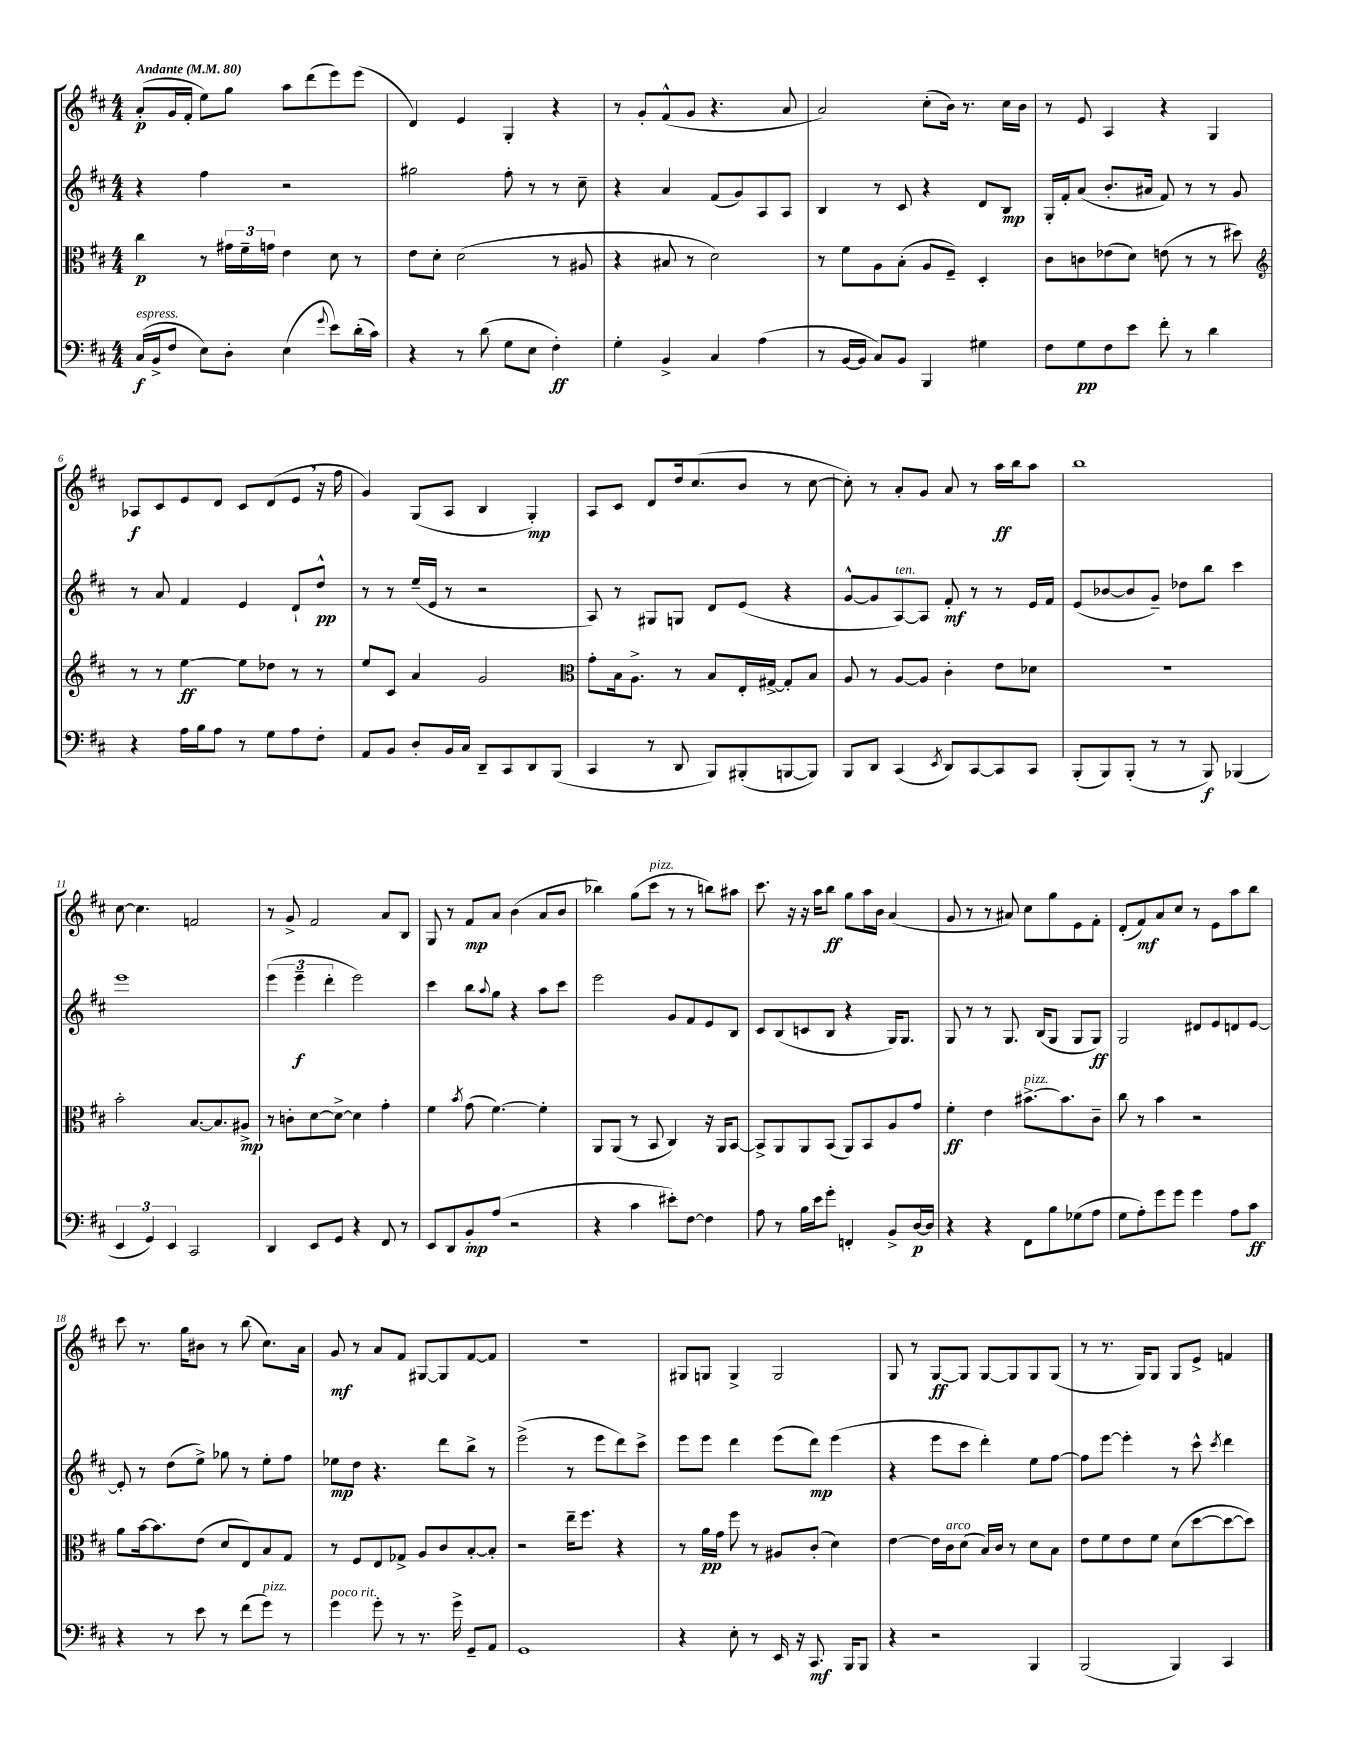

**kern	**dynam	**kern	**dynam	**kern	**dynam	**kern	**dynam
*part4	*part4	*part3	*part3	*part2	*part2	*part1	*part1
*staff4	*staff4	*staff3	*staff3	*staff2	*staff2	*staff1	*staff1
*clefF4	*	*clefC3	*	*clefG2	*	*clefG2	*
*k[f#c#]	*	*k[f#c#]	*	*k[f#c#]	*	*k[f#c#]	*
*M4/4	*	*M4/4	*	*M4/4	*	*M4/4	*
*MM80	*	*MM80	*	*MM80	*	*MM80	*
=1	=1	=1	=1	=1	=1	=1	=1
!	!	!	!	!	!	!LO:TX:a:B:t=Andante	!
!LO:TX:a:i:t=espress.	!	!	!	!	!	!	!
(16C#/LL	f	4cc#\	p	4r	.	(8a'/L	p
16BB^/J	.	.	.	.	.	.	.
8F#/J	.	.	.	.	.	16g/L	.
.	.	.	.	.	.	16f#'/JJ	.
8E\L)	.	8r	.	4ff#\	.	8ee\L)	.
8D'\J	.	24g#X\LL	.	.	.	8gg\J	.
.	.	24f#~\	.	.	.	.	.
.	.	24gn\JJ	.	.	.	.	.
(4E\	.	4e\	.	2r	.	8aa\L	.
.	.	.	.	.	.	(8ddd\	.
8qqg/	.	.	.	.	.	.	.
8e\L)	.	8d\	.	.	.	8eee\)	.
(16d'\L	.	8r	.	.	.	(8eee\J	.
16c#\JJ)	.	.	.	.	.	.	.
=2	=2	=2	=2	=2	=2	=2	=2
4r	.	8e\L	.	2gg#X\	.	4d/)	.
.	.	8d'\J	.	.	.	.	.
8r	.	(2d\	.	.	.	4e/	.
(8d\	.	.	.	.	.	.	.
8G\L	.	.	.	8ff#'\	.	4G'/	.
8E\J	.	.	.	8r	.	.	.
4F#'\)	ff	8r	.	8r	.	4r	.
.	.	8A#X/	.	8cc#~\	.	.	.
=3	=3	=3	=3	=3	=3	=3	=3
4G'\	.	4r	.	4r	.	8r	.
.	.	.	.	.	.	8g'/L	.
4BB^/	.	8B#X/	.	4a/	.	(8f#^^/	.
.	.	8r	.	.	.	8g/J	.
4C#/	.	2d\)	.	(8f#/L	.	4.r	.
.	.	.	.	8g/)	.	.	.
(4A\	.	.	.	8A/	.	.	.
.	.	.	.	8A/J	.	8a/	.
=4	=4	=4	=4	=4	=4	=4	=4
8r	.	8r	.	4B/	.	2a/)	.
[16BB/LL	.	8f#\L	.	.	.	.	.
16BB/JJ]	.	.	.	.	.	.	.
8C#/L)	.	8A\	.	8r	.	.	.
8BB/J	.	(8B'\J	.	8c#/	.	.	.
4BBB/	.	8A/L	.	4r	.	(8cc#'\L	.
.	.	8F#~/J)	.	.	.	16b\Jk)	.
.	.	.	.	.	.	8.r	.
4G#X\	.	4D'/	.	8d/L	.	.	.
.	.	.	.	8B/J	mp	16cc#\LL	.
.	.	.	.	.	.	16b\JJ	.
=5	=5	=5	=5	=5	=5	=5	=5
8F#\L	.	8c#\L	.	16G'/LL	.	8r	.
.	.	.	.	16f#'/J	.	.	.
8G\	pp	8cn\	.	(8a/J	.	8e/	.
8F#\	.	(8e-X\	.	8.b'/L	.	4A/	.
8e\J	.	8d\J)	.	.	.	.	.
.	.	.	.	16a#X/Jk	.	.	.
8f#'\	.	(8en\	.	8f#/)	.	4r	.
8r	.	8r	.	8r	.	.	.
4d\	.	8r	.	8r	.	4G/	.
.	.	8dd#X\)	.	8g/	.	.	.
!!LO:LB:g=z
=6	=6	=6	=6	=6	=6	=6	=6
*	*	*clefG2	*	*	*	*	*
4r	.	8r	.	8r	.	8A-X/L	f
.	.	8r	.	8a/	.	8c#/	.
16A\LL	.	[4ee\	ff	4f#/	.	8e/	.
16B\J	.	.	.	.	.	.	.
8A\J	.	.	.	.	.	8d/J	.
8r	.	8ee\L]	.	4e/	.	8c#/L	.
8G\L	.	8dd-X\J	.	.	.	(8d/	.
8A\	.	8r	.	8d`/L	.	8e,/J	.
8F#'\J	.	8r	.	8dd^^/J	pp	16r	.
.	.	.	.	.	.	16ff#\	.
=7	=7	=7	=7	=7	=7	=7	=7
8AA/L	.	8ee/L	.	8r	.	4g/)	.
8BB/J	.	8c#/J	.	8r	.	.	.
8D'/L	.	4a/	.	(16ee~/LL	.	(8G/L	.
.	.	.	.	16e/JJ	.	.	.
16BB/L	.	.	.	8r	.	8A/J	.
16C#/JJ	.	.	.	.	.	.	.
8DD~/L	.	2g/	.	2r	.	4B/	.
8CC#/	.	.	.	.	.	.	.
8DD/	.	.	.	.	.	4G'/)	mp
(8BBB/J	.	.	.	.	.	.	.
=8	=8	=8	=8	=8	=8	=8	=8
*	*	*clefC3	*	*	*	*	*
4CC#/	.	8g'\L	.	8A/)	.	8A/L	.
.	.	16B\k	.	8r	.	8c#/J	.
.	.	8.A^\J	.	.	.	.	.
8r	.	.	.	8G#X/L	.	8d/L	.
8DD/	.	8r	.	8Gn/J	.	16dd/k	.
.	.	.	.	.	.	(8.cc#/	.
8BBB/L)	.	8B/L	.	8d/L	.	.	.
(8BBB#X'/	.	16E'/L	.	(8e/J	.	8b/J	.
.	.	[16G#X^/JJ	.	.	.	.	.
[8BBBn/	.	8G#'/L]	.	4r	.	8r	.
8BBB/J])	.	8B/J	.	.	.	[8cc#\	.
=9	=9	=9	=9	=9	=9	=9	=9
8BBB/L	.	8A/	.	[8g^^/L	.	8cc#'\])	.
8DD/J	.	8r	.	8g/]	.	8r	.
!	!	!	!	!LO:TX:a:i:t=ten.	!	!	!
(4CC#/	.	[8A/L	.	[8A/)	.	8a'/L	.
.	.	8A/J]	.	8A/J]	.	8g/J	.
8qEE/	.	.	.	.	.	.	.
8DD/L)	.	4c#'\	.	8f#'/	mf	8a/	.
[8CC#/	.	.	.	8r	.	8r	.
8CC#/]	.	8e\L	.	8r	.	16aa\LL	ff
.	.	.	.	.	.	16bb\J	.
8CC#/J	.	8d-X\J	.	16e/LL	.	8aa\J	.
.	.	.	.	16f#/JJ	.	.	.
=10	=10	=10	=10	=10	=10	=10	=10
(8BBB'/L	.	1r	.	(8e/L	.	1bb	.
8BBB/)	.	.	.	[8b-X/	.	.	.
(8BBB'/J	.	.	.	8b-/]	.	.	.
8r	.	.	.	8g~/J)	.	.	.
8r	.	.	.	8dd-X\L	.	.	.
8BBB/)	f	.	.	8bb\J	.	.	.
(4BBB-X/	.	.	.	4ccc#\	.	.	.
!!LO:LB:g=z
=11	=11	=11	=11	=11	=11	=11	=11
6EE/	.	2b'\	.	1eee	.	[8cc#\	.
.	.	.	.	.	.	4.cc#\]	.
6GG/)	.	.	.	.	.	.	.
6EE/	.	.	.	.	.	.	.
2CC#/	.	[8.B/L	.	.	.	2fn/	.
.	.	8.B/]	.	.	.	.	.
.	.	8A#X^/J	mp	.	.	.	.
=12	=12	=12	=12	=12	=12	=12	=12
4DD/	.	8r	.	(6eee\	.	8r	.
.	.	8cn'\L	.	.	.	8g^/	.
.	.	.	.	6eee~\	f	.	.
8EE/L	.	[8d\	.	.	.	2f#/	.
.	.	.	.	6ddd'\	.	.	.
8GG/J	.	8d^\J_	.	.	.	.	.
4r	.	4d\]	.	2eee\)	.	.	.
8FF#/	.	4g'\	.	.	.	8a/L	.
8r	.	.	.	.	.	8B/J	.
=13	=13	=13	=13	=13	=13	=13	=13
8EE/L	.	4f#\	.	4ccc#\	.	8G/	.
8DD/	.	.	.	.	.	8r	.
.	.	8qb/	.	.	.	.	.
8BB'/	mp	(8g\	.	8bb\L	.	8f#/L	mp
.	.	.	.	8qqaa/	.	.	.
(8A/J	.	[4.f#\)	.	8gg\J	.	8a/J	.
2r	.	.	.	4r	.	(4b\	.
.	.	4f#'\]	.	8aa\L	.	8a/L	.
.	.	.	.	8ccc#\J	.	8b/J	.
=14	=14	=14	=14	=14	=14	=14	=14
4r	.	8AA/L	.	2eee\	.	4bb-X\)	.
.	.	(8AA/J	.	.	.	.	.
4c#\	.	8r	.	.	.	(8gg\L	.
!	!	!	!	!	!	!LO:TX:a:i:t=pizz.	!
.	.	8BB/	.	.	.	8ccc#\J	.
8e#X'\L)	.	4C#/)	.	8g/L	.	8r	.
[8F#\J	.	.	.	8f#/	.	8r	.
4F#\]	.	16r	.	8e/	.	8bbn\L)	.
.	.	16AA/KL	.	.	.	.	.
.	.	[8BB/J	.	8B/J	.	8aa#X\J	.
=15	=15	=15	=15	=15	=15	=15	=15
8A\	.	8BB^/L]	.	8c#/L	.	8.ccc#\	.
8r	.	8AA/	.	(8B/	.	.	.
.	.	.	.	.	.	16r	.
16B\LL	.	8AA/	.	8cn/	.	16r	.
16e\J	.	.	.	.	.	16aa\KL	.
8g'\J	.	(8BB/J	.	8B/J	.	8bb\J	ff
4FFn'/	.	8AA/L)	.	4r	.	8gg\L	.
.	.	8BB/	.	.	.	16aa\L	.
.	.	.	.	.	.	16b\JJ	.
8BB^/L	.	8A/	.	16G/KL)	.	(4a/	.
.	.	.	.	8.G/J	.	.	.
[16D/L	p	8g/J	.	.	.	.	.
16D/JJ]	.	.	.	.	.	.	.
=16	=16	=16	=16	=16	=16	=16	=16
4r	.	4f#'\	ff	8G/	.	8g/	.
.	.	.	.	8r	.	8r	.
4r	.	4e\	.	8r	.	8r	.
.	.	.	.	8.G/	.	8a#X/)	.
!	!	!LO:TX:a:i:t=pizz.	!	!	!	!	!
8FF#\L	.	[8.b#X^\L	.	.	.	8cc#\L	.
.	.	.	.	(16B/KL	.	.	.
8B\	.	.	.	8G/J	.	8gg\	.
.	.	8.b#\]	.	.	.	.	.
(8G-X\	.	.	.	8G/L	.	8e\	.
8A\J	.	8c#~\J	.	8G/J)	ff	8f#'\J	.
=17	=17	=17	=17	=17	=17	=17	=17
8G\L	.	8cc#\	.	2G/	.	(8d'/L	.
8A'\)	.	8r	.	.	.	8f#/)	mf
8g\	.	4b\	.	.	.	8a/	.
8g\J	.	.	.	.	.	8cc#/J	.
4g\	.	2r	.	8d#X/L	.	8r	.
.	.	.	.	8e/	.	8e\L	.
8A\L	.	.	.	8dn/	.	8aa\	.
8c#\J	ff	.	.	[8e/J	.	8bb\J	.
!!LO:LB:g=z
=18	=18	=18	=18	=18	=18	=18	=18
4r	.	8a\L	.	8e'/]	.	8ccc#\	.
.	.	[16b\k	.	8r	.	8.r	.
.	.	8.b\]	.	.	.	.	.
8r	.	.	.	(8dd\L	.	.	.
.	.	.	.	.	.	16gg\KL	.
8e\	.	(8e\J	.	8ee^\J)	.	8b#X\J	.
8r	.	8d/L	.	8gg-X\	.	8r	.
(8f#\L	.	8E/)	.	8r	.	(8bb\	.
!LO:TX:a:i:t=pizz.	!	!	!	!	!	!	!
8g\J)	.	8B/	.	8ee'\L	.	8.cc#\L)	.
8r	.	8G/J	.	8ff#\J	.	.	.
.	.	.	.	.	.	16a\Jk	.
=19	=19	=19	=19	=19	=19	=19	=19
!LO:TX:a:i:t=poco rit.	!	!	!	!	!	!	!
4g\	.	8r	.	8ee-X\L	mp	8g/	mf
.	.	8F#/L	.	8dd\J	.	8r	.
8g'\	.	8E/	.	4.r	.	8a/L	.
8r	.	8G-X^/J	.	.	.	8f#/J	.
8.r	.	8A/L	.	.	.	[8G#X/L	.
.	.	8c#/	.	8ddd\L	.	8G#/]	.
16g^\	.	.	.	.	.	.	.
8GG~/L	.	[8B'/	.	8bb^\J	.	[8f#/	.
8AA/J	.	8B'/J]	.	8r	.	8f#/J]	.
=20	=20	=20	=20	=20	=20	=20	=20
1GG	.	2r	.	(2eee^\	.	1r	.
.	.	16ee~\KL	.	8r	.	.	.
.	.	8.ff#\J	.	.	.	.	.
.	.	.	.	8eee\L	.	.	.
.	.	4r	.	8ddd\)	.	.	.
.	.	.	.	8ccc#^\J	.	.	.
=21	=21	=21	=21	=21	=21	=21	=21
4r	.	8r	.	8eee\L	.	8G#X/L	.
.	.	16a\LL	pp	8eee\J	.	8Gn/J	.
.	.	16g\JJ	.	.	.	.	.
8E'\	.	8ff#\	.	4ddd\	.	4G^/	.
8r	.	8r	.	.	.	.	.
16EE/	.	8A#X/L	.	(8eee\L	.	2G/	.
16r	.	.	.	.	.	.	.
8.CC#/	mf	(8c#'/J	.	8ddd\J)	mp	.	.
.	.	4d\)	.	(4eee\	.	.	.
16BBB/KL	.	.	.	.	.	.	.
8BBB/J	.	.	.	.	.	.	.
=22	=22	=22	=22	=22	=22	=22	=22
4r	.	[4e\	.	4r	.	8G/	.
.	.	.	.	.	.	8r	.
2r	.	16e\LL]	.	8eee\L	.	[8G/L	ff
!	!	!LO:TX:a:i:t=arco	!	!	!	!	!
.	.	16c#\J	.	.	.	.	.
.	.	(8d\J	.	8ccc#\J	.	8G/J]	.
.	.	16B/LL)	.	4ddd'\)	.	[8G/L	.
.	.	16c#/JJ	.	.	.	.	.
.	.	8r	.	.	.	8G/]	.
4BBB/	.	8d\L	.	8ee\L	.	8G/	.
.	.	8B\J	.	[8ff#\J	.	(8G/J	.
=23	=23	=23	=23	=23	=23	=23	=23
(2BBB/	.	8e\L	.	8ff#\L]	.	8r	.
.	.	8f#\	.	[8eee\J	.	8.r	.
.	.	8e\	.	4eee'\]	.	.	.
.	.	.	.	.	.	16G/KL)	.
.	.	8f#\J	.	.	.	8G/J	.
4BBB/)	.	(8d\L	.	8r	.	8G/L	.
.	.	[8dd\	.	8ccc#^^\	.	8e^/J	.
.	.	.	.	8qccc#/	.	.	.
4CC#/	.	8dd\_	.	4ddd\	.	4fn/	.
.	.	8dd\J])	.	.	.	.	.
==	==	==	==	==	==	==	==
*-	*-	*-	*-	*-	*-	*-	*-
